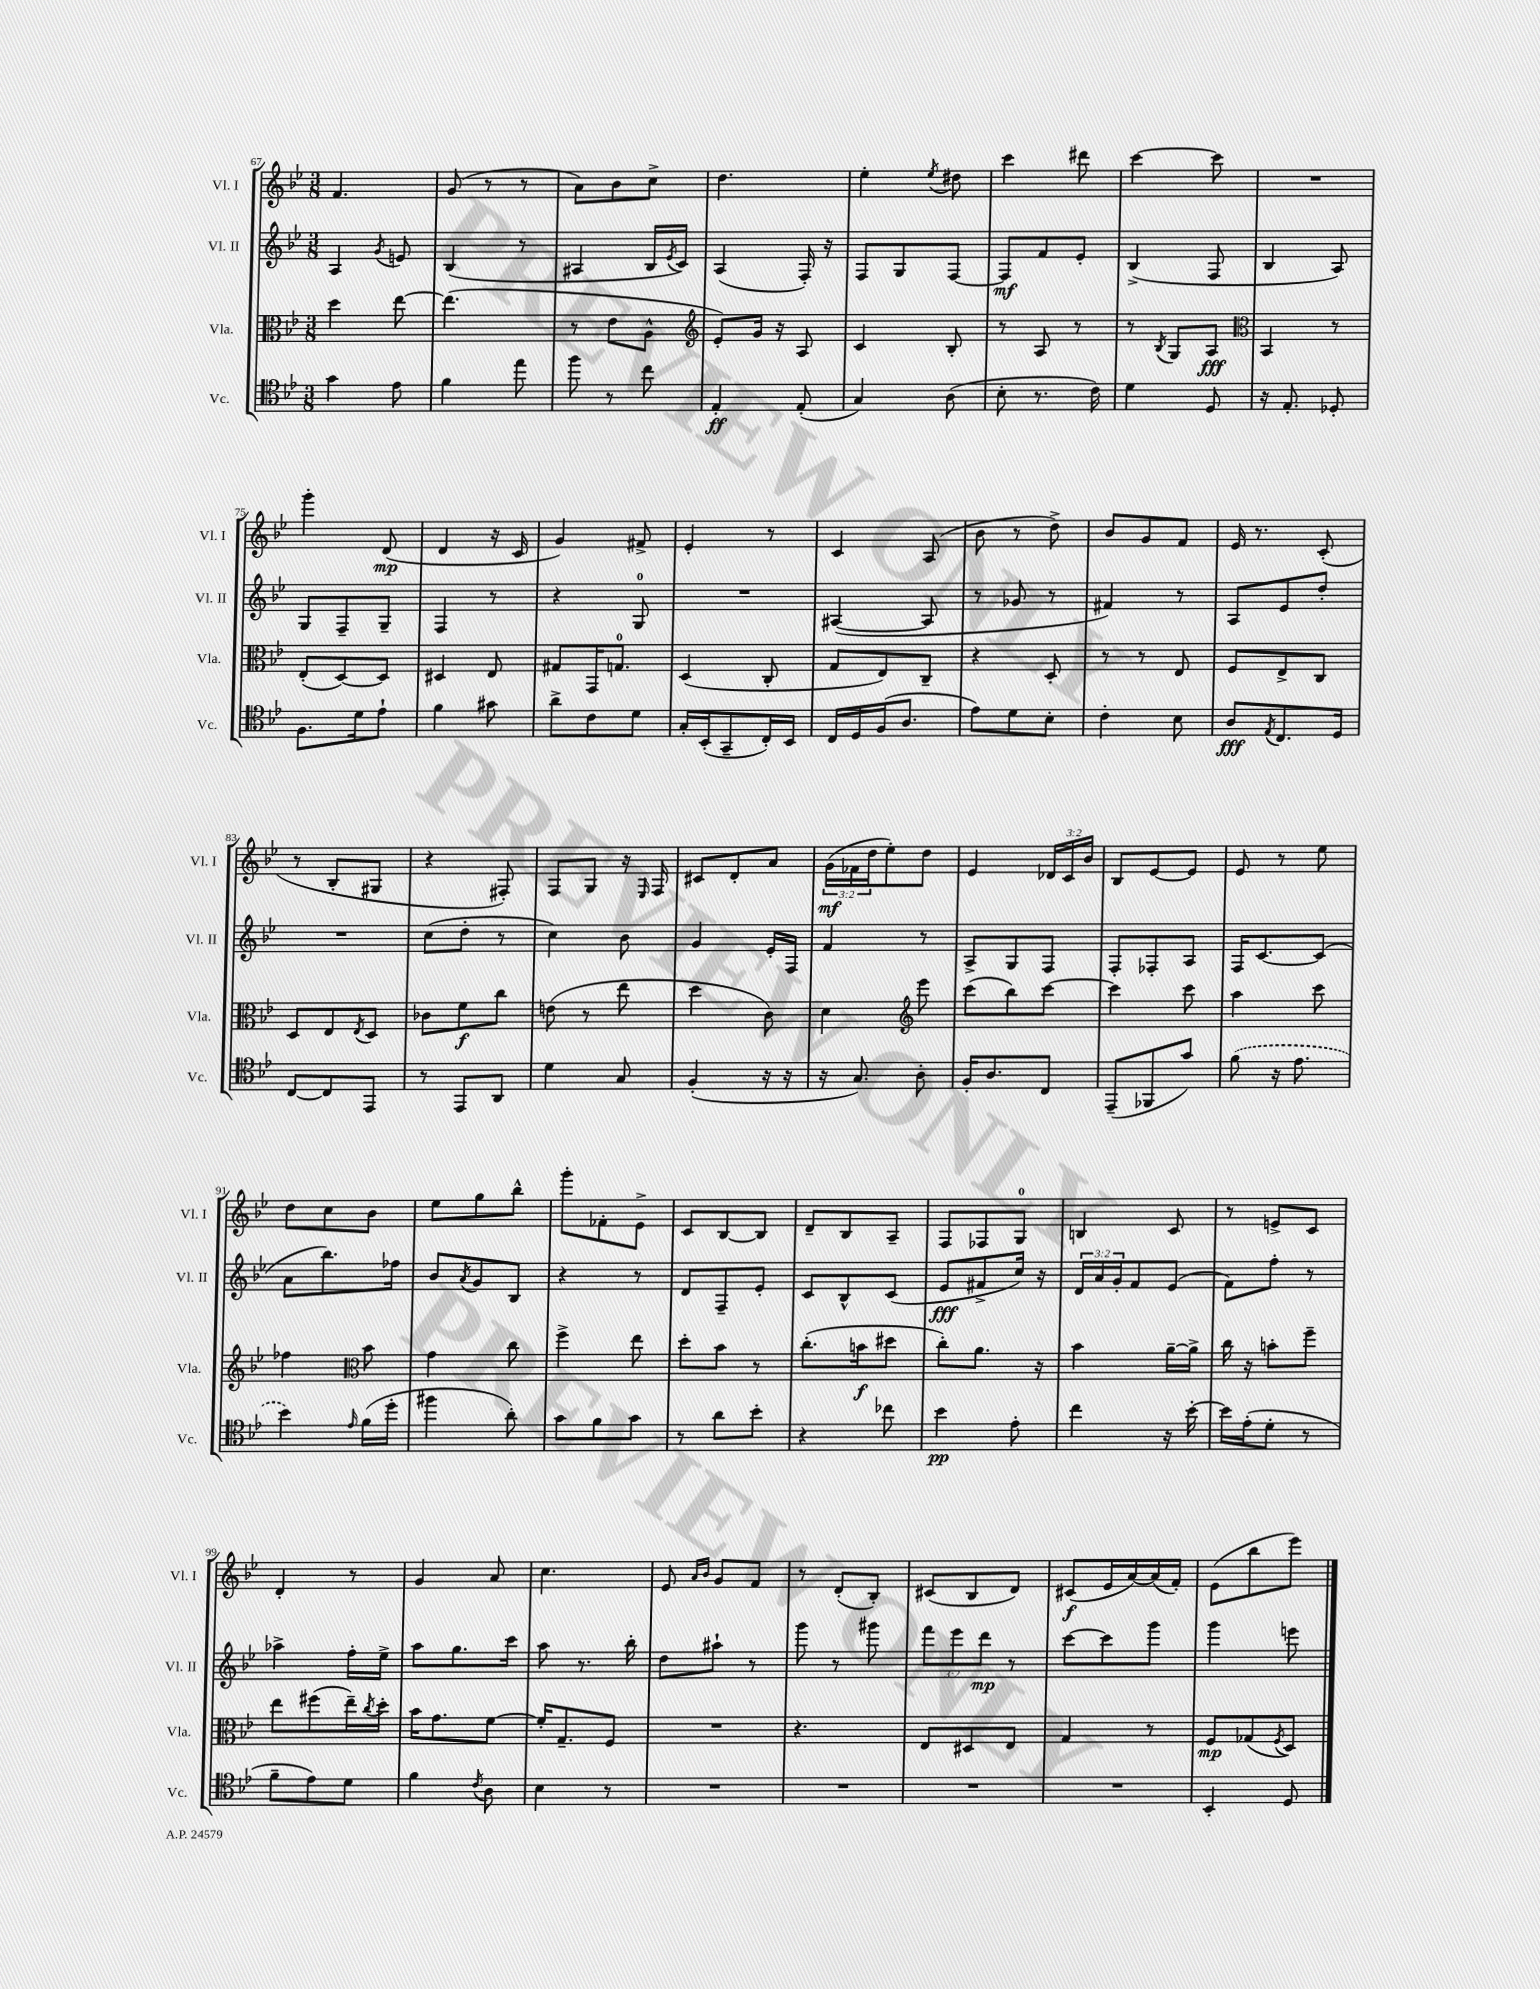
<<
\new StaffGroup <<
\new Staff = "s0" \with { instrumentName = "Vl. I" shortInstrumentName = "Vl. I" } {
    \clef treble \key bes \major \numericTimeSignature \time 3/8 \override Staff.TupletNumber.text = #tuplet-number::calc-fraction-text
    f'4. |
    g'8( r8 r8 |
    a'8) bes'8 c''8-> |
    d''4. |
    ees''4-. \acciaccatura { ees''8 } dis''8 |
    c'''4 dis'''8 |
    c'''4~ c'''8 |
    R4. |
    g'''4-. d'8\mp( |
    d'4 r16 c'16 |
    g'4) fis'8-> |
    ees'4-. r8 |
    c'4 a8( |
    bes'8 r8 d''8->) |
    bes'8 g'8 f'8 |
    ees'16 r8. c'8-.( |
    r8 bes8-. gis8 |
    r4 fis8-.) |
    f8 g8 r16 \grace { ees16 } f16 |
    cis'8 d'8-. a'8 |
    \tuplet 3/2 { g'16\mf( fes'16 d''16 } ees''8-.) d''8 |
    ees'4 \tuplet 3/2 { des'16 c'16 bes'16 } |
    bes8 ees'8~ ees'8 |
    ees'8 r8 ees''8 |
    d''8 c''8 bes'8 |
    ees''8 g''8 bes''8-^ |
    g'''8-. fes'8-. ees'8-> |
    c'8 bes8~ bes8 |
    d'8-- bes8 a8-- |
    f8 fes8 g8-0 |
    b4 c'8 |
    r8 e'8-> c'8 |
    d'4-. r8 |
    g'4 a'8 |
    c''4. |
    ees'8 \grace { a'16 bes'16 } g'8 f'8 |
    r8 d'8-.( bes8-.) |
    cis'8( bes8 d'8) |
    cis'8\f( ees'16 a'16~) a'16( f'16-.) |
    ees'8( bes''8 ees'''8) \bar "|." |
}
\new Staff = "s1" \with { instrumentName = "Vl. II" shortInstrumentName = "Vl. II" } {
    \clef treble \key bes \major \numericTimeSignature \time 3/8 \override Staff.TupletNumber.text = #tuplet-number::calc-fraction-text
    a4 \acciaccatura { g'8 } e'8 |
    bes4( r8 |
    ais4 bes16 \acciaccatura { ees'8 } c'16) |
    a4( f16-.) r16 |
    f8 g8 f8~ |
    f8\mf f'8 ees'8-. |
    bes4->( f8 |
    bes4 a8) |
    g8 f8-- g8-- |
    f4 r8 |
    r4 g8-0 |
    R4. |
    ais4~( ais8 |
    r8 ges'8 r8 |
    fis'4) r8 |
    a8 ees'8 d''8-. |
    R4. |
    c''8( d''8-. r8 |
    c''4) bes'8 |
    g'4 ees'16-. f16 |
    f'4 r8 |
    a8-> g8 f8 |
    f8-. fes8-. a8 |
    f16 c'8.~ c'8( |
    a'8 bes''8.) fes''16 |
    bes'8 \acciaccatura { a'8 } g'8 bes8 |
    r4 r8 |
    d'8 f8-- ees'8-. |
    c'8 bes8-^ c'8( |
    ees'8\fff fis'8-> c''16) r16 |
    \tuplet 3/2 { d'16 a'16 g'16-. } f'8 ees'8( |
    f'8) f''8-. r8 |
    aes''4-> f''16-. ees''16-> |
    a''8 g''8. c'''16 |
    a''8 r8. bes''16-. |
    d''8 ais''8-! r8 |
    g'''8 r8 gis'''8 |
    \tuplet 3/2 { f'''8 ees'''8 d'''8\mp } r8 |
    c'''8~ c'''8 g'''8 |
    g'''4 e'''8 \bar "|." |
}
\new Staff = "s2" \with { instrumentName = "Vla." shortInstrumentName = "Vla." } {
    \clef alto \key bes \major \numericTimeSignature \time 3/8
    d''4 ees''8~ |
    ees''4.( |
    r8 ees'8 a8-^ |
    \clef treble ees'8-.) g'16 r16 a8 |
    c'4 bes8-. |
    r8 a8 r8 |
    r8 \acciaccatura { bes8 } g8 a8\fff |
    \clef alto bes,4 r8 |
    ees8-.( d8~) d8 |
    dis4 ees8 |
    gis8 g,16 g8.-0 |
    d4( c8-. |
    g8 ees8) c8-- |
    r4 d8-. |
    r8 r8 ees8 |
    f8 ees8-> c8 |
    d8 ees8 \acciaccatura { ees8 } d8 |
    ces'8 f'8\f c''8 |
    e'8( r8 ees''8 |
    d''4 c'8) |
    d'4 \clef treble ees'''8 |
    c'''8( bes''8) c'''8~ |
    c'''4 c'''8 |
    a''4 c'''8 |
    fes''4 \clef alto bes'8 |
    g'4 c''8 |
    f''4-> ees''8 |
    d''8-. bes'8 r8 |
    c''8.-.( b'16\f dis''8 |
    c''8-.) a'8. r16 |
    bes'4 a'16~-- a'16-> |
    c''16 r16 b'8-. f''8-- |
    ees''8 fis''8( ees''16--) \acciaccatura { c''8 } d''16-. |
    bes'16 g'8. f'8~ |
    f'16-. g8.-- f8 |
    R4. |
    r4. |
    ees8 dis8 ees8 |
    g4 r8 |
    f8\mp ges8( \acciaccatura { f8 } d8) \bar "|." |
}
\new Staff = "s3" \with { instrumentName = "Vc." shortInstrumentName = "Vc." } {
    \clef tenor \key bes \major \numericTimeSignature \time 3/8
    g'4 ees'8 |
    f'4 ees''8 |
    f''8 r8 c''8 |
    ees4-.\ff ees8-.( |
    g4) a8( |
    bes8-. r8. c'16) |
    d'4 d8 |
    r16 ees8.-. des8-. |
    f8. d'16 ees'8-! |
    f'4 gis'8 |
    a'8-> c'8 d'8 |
    g16-. bes,16-.( g,8-- c16-.) bes,16 |
    c16 d16 f16( a8. |
    ees'8) d'8 bes8-. |
    c'4-. bes8 |
    a8\fff \acciaccatura { ees8 } c8. d16 |
    c8~ c8 ees,8 |
    r8 ees,8 a,8 |
    d'4 g8 |
    f4-.( r16 r16 |
    r16 g8.) a8-. |
    f16-. a8. c8 |
    ees,8--( fes,8 g'8) |
    \once \slurDashed f'8( r16 ees'8. |
    bes'4) \grace { ees'16 } f'16( d''16-. |
    fis''4 a'8-.) |
    g'8 f'8 g'8 |
    r8 a'8 bes'8-. |
    r4 ces''8 |
    bes'4\pp ees'8-. |
    c''4 r16 bes'16~-. |
    bes'16 ees'16-.( d'8-. r8 |
    f'8-- ees'8) d'8 |
    f'4 \acciaccatura { c'8 } a8 |
    bes4 r8 |
    R4. |
    R4. |
    R4. |
    R4. |
    bes,4-. d8 \bar "|." |
}
>>
>>
\layout { \context { \Score currentBarNumber = #67 } }
